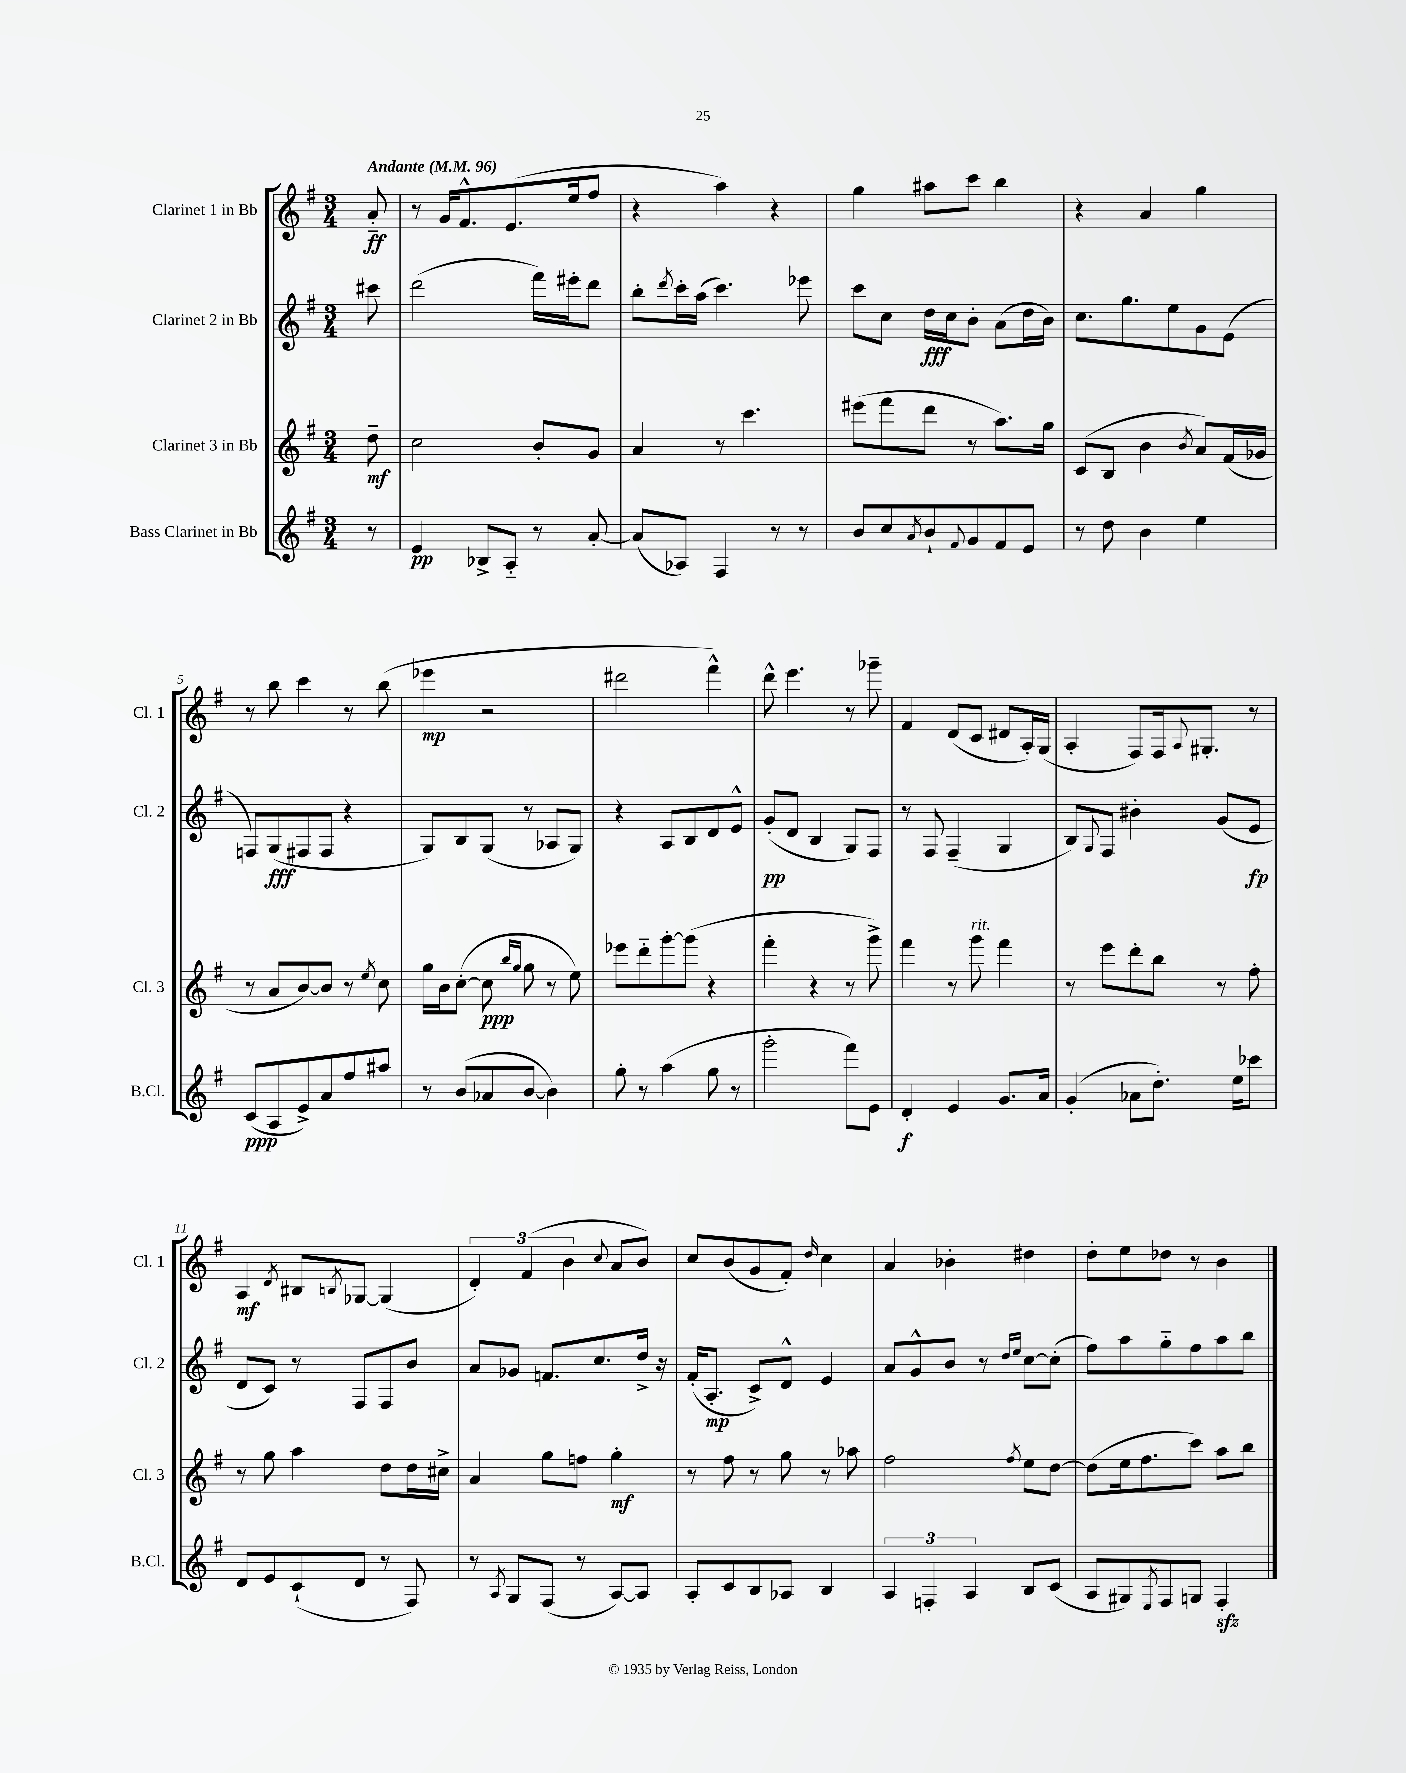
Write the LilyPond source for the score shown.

<<
\new StaffGroup <<
\new Staff = "s0" \with { instrumentName = "Clarinet 1 in Bb" shortInstrumentName = "Cl. 1" } {
    \clef treble \key g \major \numericTimeSignature \time 3/4 \partial 8 \tempo "Andante" 4 = 96
    a'8-_\ff |
    r8 g'16 fis'8.-^ e'8.( e''16 fis''8 |
    r4 a''4) r4 |
    g''4 ais''8 c'''8 b''4 |
    r4 a'4 g''4 |
    r8 b''8 c'''4 r8 b''8( |
    ees'''4\mp r2 |
    dis'''2 fis'''4-^) |
    d'''8-^ e'''4. r8 ges'''8-- |
    fis'4 d'8( c'8 dis'8 a16-.) g16( |
    a4-. fis8) fis16 \appoggiatura { a8 } gis8.-. r8 |
    a4\mf \acciaccatura { d'8 } bis8 \acciaccatura { b8 } ges8~ ges4( |
    \tuplet 3/2 { d'4-.) fis'4( b'4 } \appoggiatura { c''8 } a'8 b'8) |
    c''8 b'8( g'8 fis'8-.) \grace { d''16 } c''4 |
    a'4 bes'4-. dis''4 |
    d''8-. e''8 des''8 r8 b'4 \bar "|." |
}
\new Staff = "s1" \with { instrumentName = "Clarinet 2 in Bb" shortInstrumentName = "Cl. 2" } {
    \clef treble \key g \major \numericTimeSignature \time 3/4 \partial 8
    cis'''8 |
    d'''2( fis'''16) eis'''16-. d'''8 |
    b''8-. \acciaccatura { d'''8 } c'''16-. a''16( c'''4.) ees'''8 |
    c'''8 c''8 d''16\fff c''16 b'8-. a'8( d''16 b'16) |
    c''8. g''8. e''8 g'8 e'8( |
    f8) g8\fff( fis8 fis8 r4 |
    g8) b8 g8( r8 aes8 g8) |
    r4 a8 b8 d'8 e'8-^ |
    g'8-.\pp( d'8 b4 g8) fis8 |
    r8 fis8 fis4--( g4 |
    b8) \appoggiatura { g8 } fis8 bis'4-. g'8( e'8\fp |
    d'8 c'8) r8 fis8 fis8 b'8 |
    a'8 ges'8 f'8. c''8. d''16-> r16 |
    fis'16-.( a8.-.\mp c'8->) d'8-^ e'4 |
    a'8 g'8-^ b'8 r8 \grace { d''16 e''16 } c''8~ c''8-.( |
    fis''8) a''8 g''8-_ fis''8 a''8 b''8 \bar "|." |
}
\new Staff = "s2" \with { instrumentName = "Clarinet 3 in Bb" shortInstrumentName = "Cl. 3" } {
    \clef treble \key g \major \numericTimeSignature \time 3/4 \partial 8
    d''8--\mf |
    c''2 b'8-. g'8 |
    a'4 r8 c'''4. |
    eis'''8( fis'''8 d'''8 r8 a''8.) g''16 |
    c'8( b8 b'4 \acciaccatura { b'8 } a'8) fis'16( ges'16 |
    r8 a'8 b'8~) b'8 r8 \acciaccatura { e''8 } c''8 |
    g''16 b'16 c''8~-.( c''8\ppp \grace { b''16 g''16 } g''8 r8 e''8) |
    ees'''8 d'''8-_ g'''8~-. g'''8( r4 |
    fis'''4-. r4 r8 g'''8->) |
    fis'''4 r8 g'''8^\markup { \italic "rit." } fis'''4 |
    r8 e'''8 d'''8-. b''8 r8 fis''8-. |
    r8 g''8 a''4 d''8 d''16 cis''16-> |
    a'4 g''8 f''8 g''4-.\mf |
    r8 fis''8 r8 g''8 r8 aes''8 |
    fis''2 \acciaccatura { fis''8 } e''8 d''8~ |
    d''8( e''16 fis''8. c'''8) a''8 b''8 \bar "|." |
}
\new Staff = "s3" \with { instrumentName = "Bass Clarinet in Bb" shortInstrumentName = "B.Cl." } {
    \clef treble \key g \major \numericTimeSignature \time 3/4 \partial 8
    r8 |
    e'4\pp bes8-> a8-_ r8 a'8~-. |
    a'8( aes8) fis4 r8 r8 |
    b'8 c''8 \acciaccatura { a'8 } b'8-! \appoggiatura { fis'8 } g'8 fis'8 e'8 |
    r8 d''8 b'4 e''4 |
    c'8\ppp( a8 e'8->) a'8 fis''8 ais''8 |
    r8 b'8( aes'8 b'8~ b'4) |
    g''8-. r8 a''4( g''8 r8 |
    g'''2-. fis'''8) e'8 |
    d'4-.\f e'4 g'8. a'16 |
    g'4-.( aes'8 d''8.-.) e''16 ces'''8 |
    d'8 e'8 c'8-!( d'8 r8 fis8) |
    r8 \acciaccatura { a8 } g8 fis8( r8 a8~) a8 |
    a8-. c'8 b8 aes8 b4 |
    \tuplet 3/2 { a4 f4-. a4 } b8 c'8( |
    a8 gis8) \acciaccatura { e8 } fis8 g8 fis4-.\sfz \bar "|." |
}
>>
>>
